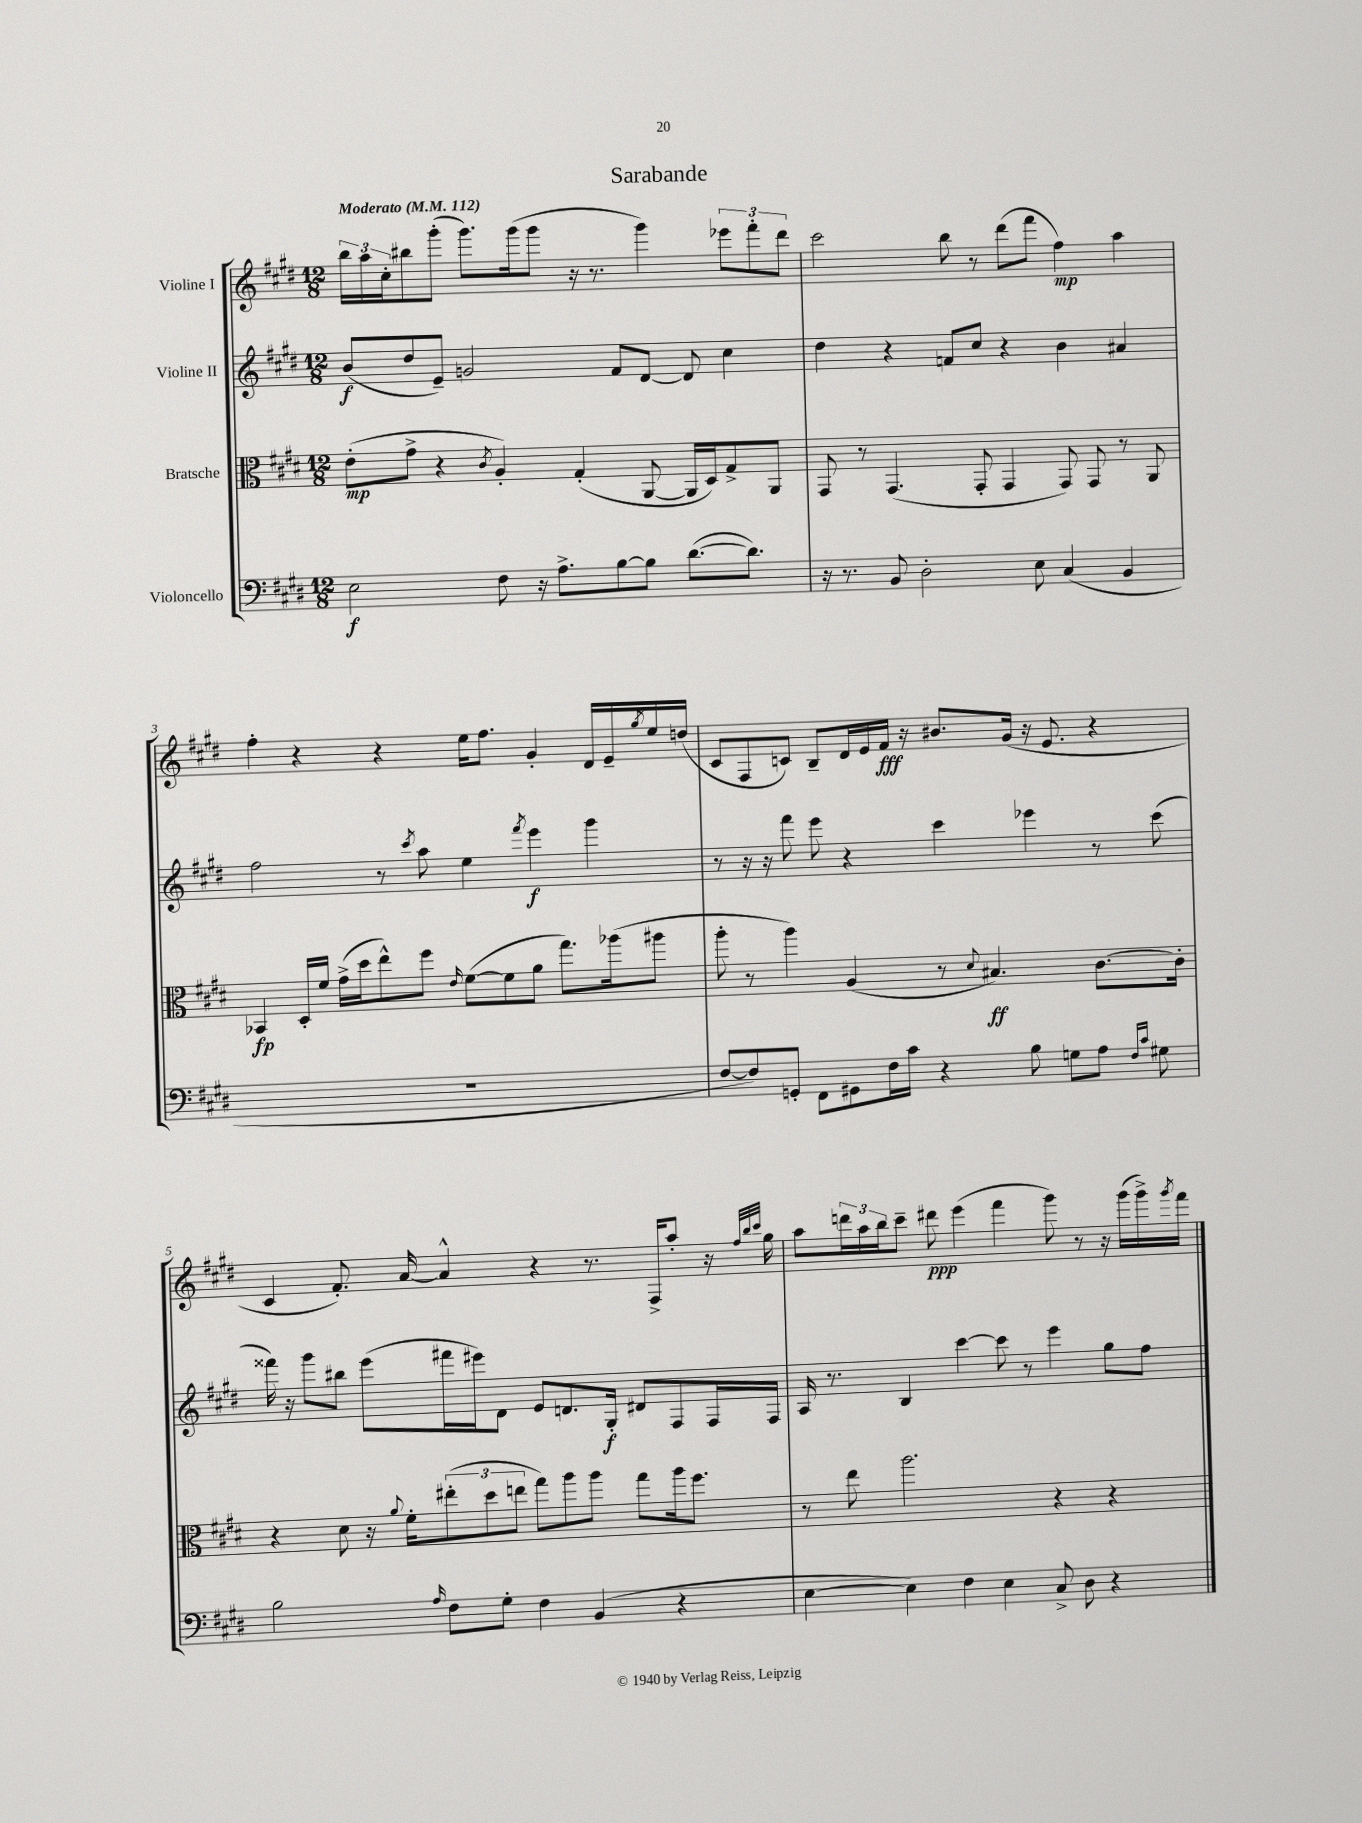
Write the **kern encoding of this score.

**kern	**kern	**kern	**kern
*staff4	*staff3	*staff2	*staff1
*clefF4	*clefC3	*clefG2	*clefG2
*k[f#c#g#d#]	*k[f#c#g#d#]	*k[f#c#g#d#]	*k[f#c#g#d#]
*M12/8	*M12/8	*M12/8	*M12/8
*MM112	*MM112	*MM112	*MM112
2E	(8e'	(8b	24bb
.	.	.	24aa
.	.	.	24cc#'
.	8g#^	8dd#	8bb#
.	4r	8e~)	(8ggg#'
.	.	2g	8.ggg#)
.	8qc#	.	.
8F#	4A')	.	.
.	.	.	(16ggg#
16r	.	.	8ggg#
8.A^	.	.	.
.	(4G#'	.	16r
.	.	.	8.r
[8B	.	8f#	.
8B]	[8AA	[8d#	4ggg#)
([8.d#	16AA]	8d#]	.
.	16D#)	.	.
.	8G#^	4cc#	12eee-
8.d#])	.	.	.
.	.	.	12fff#'
.	8AA	.	.
.	.	.	12ddd#
=	=	=	=
16r	8GG#	4dd#	2ccc#
8.r	.	.	.
.	8r	.	.
8BB	(4.GG#	4r	.
2D#'	.	.	.
.	.	8f	8bb
.	8GG#'	8cc#	8r
.	4GG#	4r	(8ddd#
8E	.	.	8fff#
(4C#	8GG#)	4b	4ff#)
.	8GG#	.	.
4BB	8r	4a#	4aa
.	8AA	.	.
=	=	=	=
1.r	4BB-	2ff#	4ff#'
.	16D#'	.	4r
.	16f#	.	.
.	(16g#^	.	.
.	16dd#	.	.
.	8ee^^)	8r	4r
.	.	8qccc#	.
.	8ff#	8aa	.
.	16qqe	.	.
.	([8f#	4ee	16ee
.	.	.	8.ff#
.	8f#]	.	.
.	.	8qfff#	.
.	8a	4eee	4g#'
.	8.gg#)	.	.
.	.	4ggg#	16d#
.	(16aa-	.	16e~
.	.	.	8qgg#
.	8aa#	.	16ee
.	.	.	(16dd
=	=	=	=
[8F#	8aa'	8r	8c#
8F#])	8r	16r	8F#
.	.	16r	.
8GG'	4aa)	8fff#	8c)
8FF#	.	8eee	8B~
8GG#	(4A	4r	16d#
.	.	.	16e
16F#	.	.	16f#
16c#	.	.	16r
4r	8r	4ccc#	8.b#
.	8qqd#	.	.
.	4.B#)	.	.
.	.	.	(16g#
8B	.	4eee-	16r
.	.	.	8.e
8G	.	.	.
8A	[8.c#	8r	4r
16qqF#	.	.	.
16qqc#	.	.	.
8G#	.	(8ccc#	.
.	16c#']	.	.
=	=	=	=
2B	4r	16fff##)	4c#
.	.	16r	.
.	.	8ggg#	.
.	8d#	8bb#	8.f#')
.	16r	(8eee	.
.	8qqa	.	.
.	16f#'	.	[16a
16qqA	.	.	.
8F#	(12ee#'	16fff#	4a^^]
.	.	16eee#)	.
.	12dd#	.	.
8G#'	.	8d#	.
.	12ee	.	.
4F#	8gg#)	8e	4r
.	8aa	8.d	.
(4BB	8aa	.	8.r
.	.	16G#'	.
.	8gg#	8d#	.
.	.	.	16F#^
4r	16aa	8F#	8aa'
.	8.ff#	.	.
.	.	16F#	16r
.	.	.	32qqff#
.	.	.	32qqbb
.	.	.	32qqccc#
.	.	16F#	16gg#
=	=	=	=
[4E	8r	16A	8aa
.	.	8.r	.
.	8ee	.	24ddd
.	.	.	24aa
.	.	.	24bb
4E])	2.aa	4B	8ccc#~
.	.	.	8ddd#
4F#	.	[4ccc#	(4eee
4E	.	8ccc#]	4fff#
.	.	8r	.
8C#^	4r	4eee	8ggg#)
8D#	.	.	8r
4r	4r	8gg#	16r
.	.	.	(16ggg#
.	.	8ff#	16ggg#^)
.	.	.	8qggg#
.	.	.	16fff#
==	==	==	==
*-	*-	*-	*-
